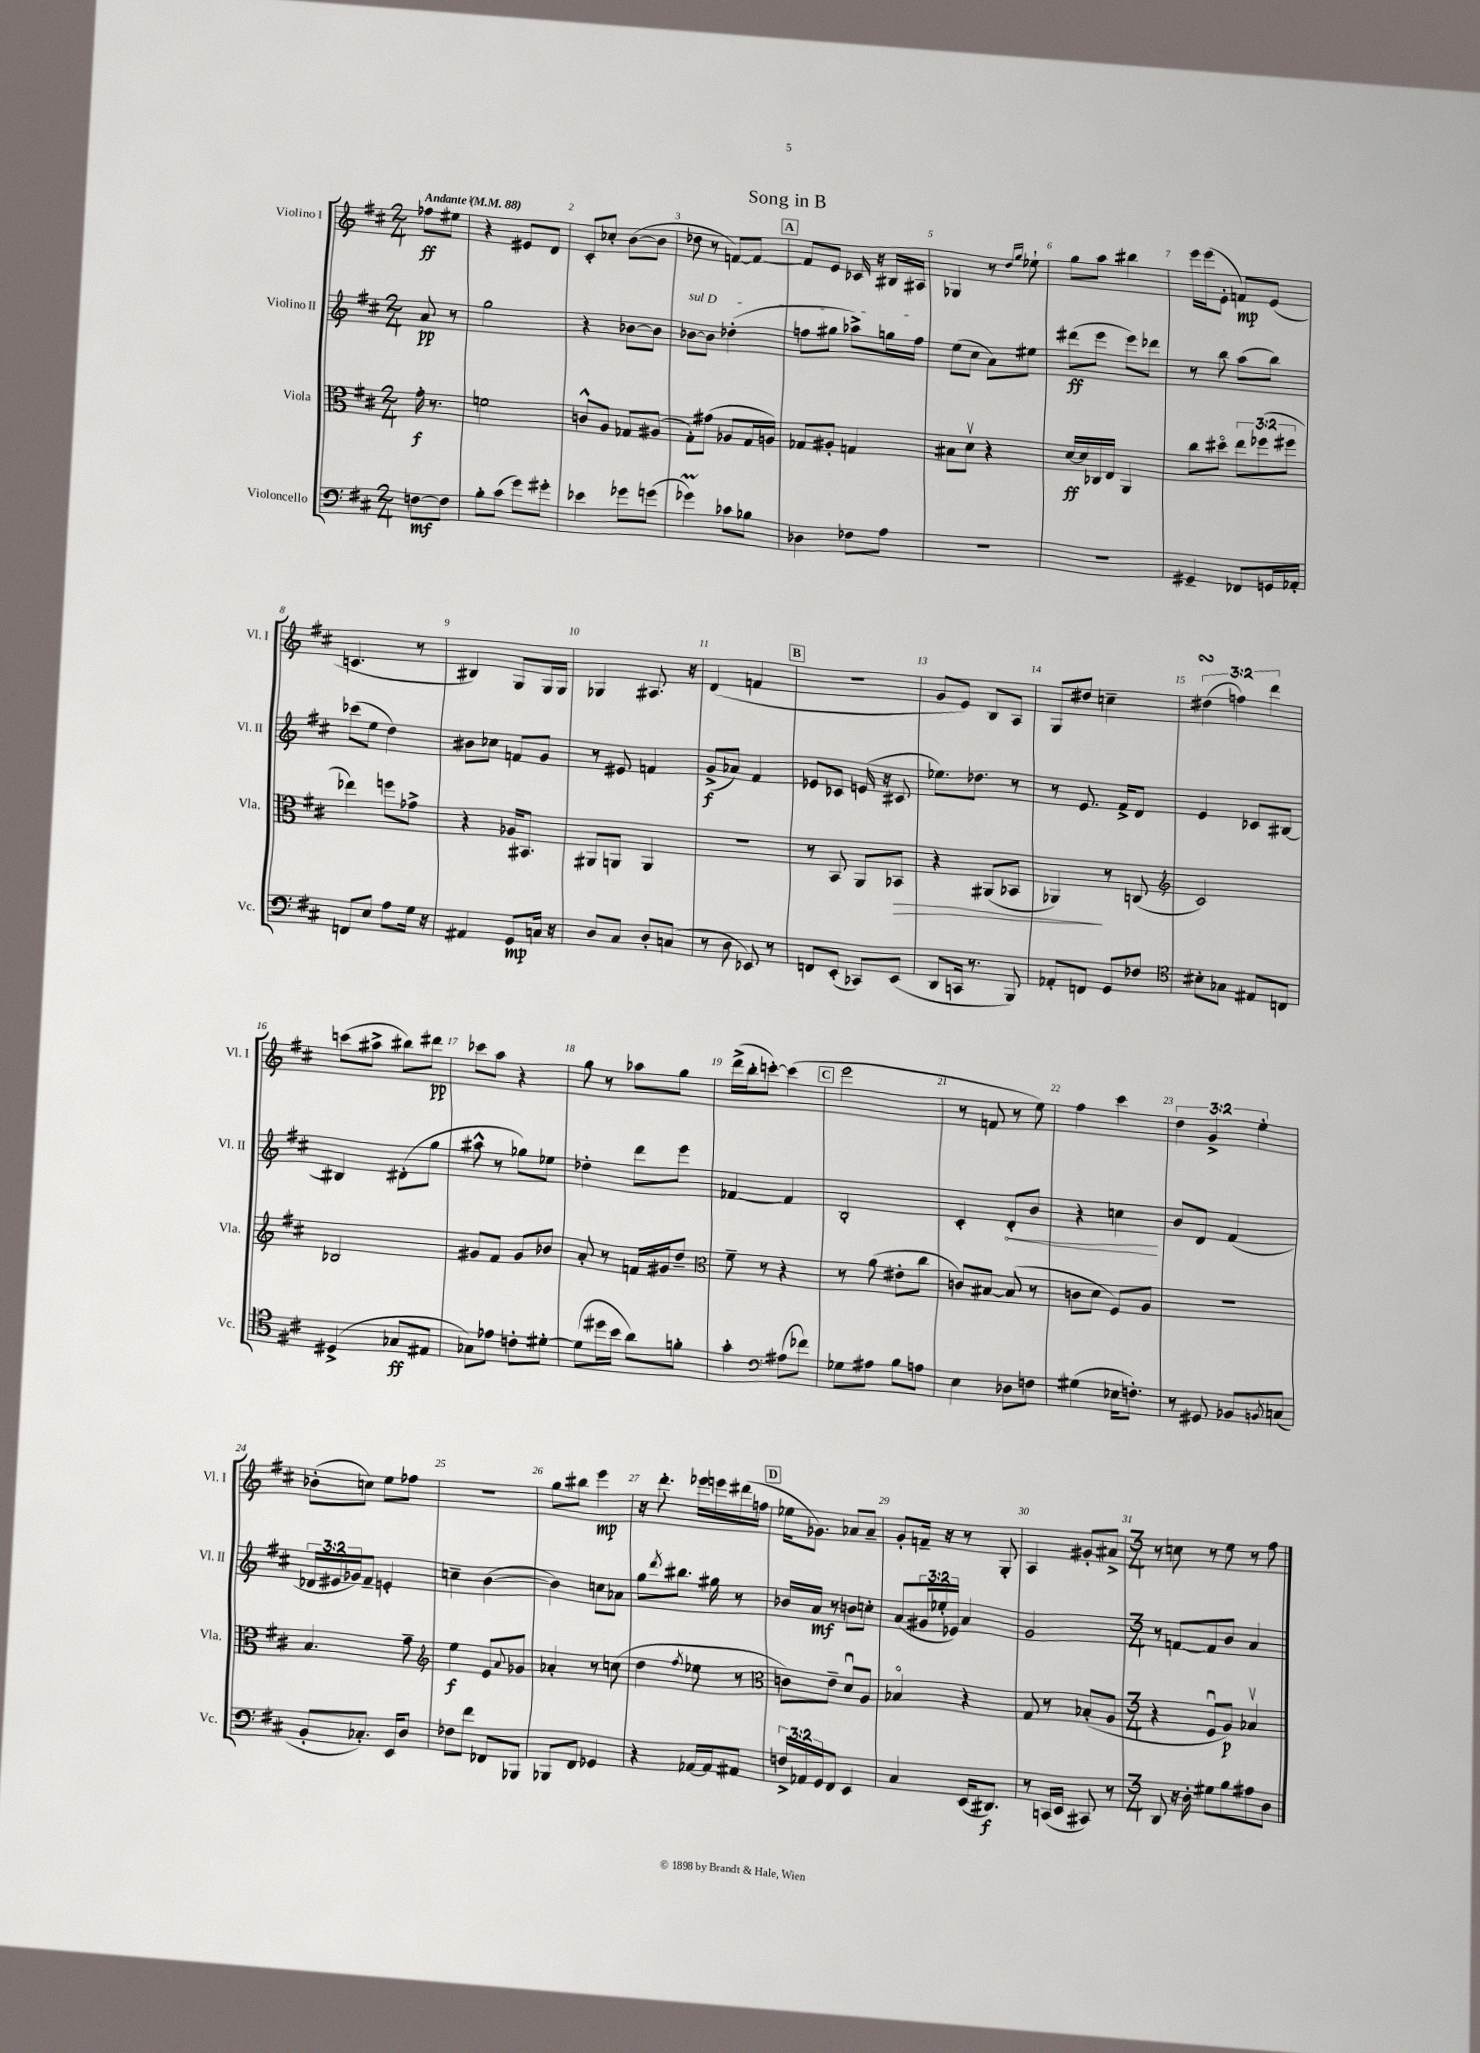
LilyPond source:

\header { title = "Song in B" }
<<
\new StaffGroup <<
\new Staff = "s0" \with { instrumentName = "Violino I" shortInstrumentName = "Vl. I" } {
    \clef treble \key d \major \numericTimeSignature \time 2/4 \override Staff.TupletNumber.text = #tuplet-number::calc-fraction-text \partial 4 \tempo "Andante" 4 = 88
    fes''8\ff eis''8 |
    r4 eis'8 d'8 |
    cis'8-. ces''8-. b'8~( b'8 |
    des''8 r8 f'8~) f'8~ |
    \mark \markup { \box "A" } f'8 e'8 ces'16 r16 bis16 ais16 |
    ges4 r8 \grace { d''16 g''16 } ees''8-! |
    g''8 a''8 bis''4 |
    e'''16 e'''16( e'8-. f'8\mp) e'8( |
    c'4. r8 |
    bis4) g8 g16 g16 |
    ges4 ais8. r16 |
    d'4( f'4 |
    \mark \markup { \box "B" } R2 |
    g'8 e'8) b8 a8 |
    g8 dis''8 c''4-- |
    \tuplet 3/2 { dis''4\turn( f''4) d'''4 } |
    c'''8( ais''8-> bis''8) dis'''8\pp |
    ces'''8 a''8 r4 |
    g''8 r8 aes''8 g''8 |
    d'''16->( b''16-. c'''8~-.) c'''4( |
    \mark \markup { \box "C" } e'''2 |
    r8 f'8 r8 e''8) |
    fis''4 cis'''4 |
    \tuplet 3/2 { d''4 g'4-> e''4-. } |
    bes'8-.( c''8) e''8 fes''8 |
    r2 |
    g''8 bis''8 e'''4\mp |
    r16 d'''8.-. ees'''16 e'''16 dis'''16( f''16 |
    \mark \markup { \box "D" } ees''16 ges'8.) aes'8 aes'8-- |
    g'8-. f'16-- r16 r8 g8-. |
    a4 gis'8-. ais'8-> |
    \numericTimeSignature \time 3/4 r8 c''8 r8 e''8 r8 fis''8 \bar "|." |
}
\new Staff = "s1" \with { instrumentName = "Violino II" shortInstrumentName = "Vl. II" } {
    \clef treble \key d \major \numericTimeSignature \time 2/4 \override Staff.TupletNumber.text = #tuplet-number::calc-fraction-text \partial 4
    a'8\pp r8 |
    g''2 |
    r4 bes'8~ bes'8 |
    \once \override TextSpanner.bound-details.left.text = \markup { \italic "sul D" } bes'8~\startTextSpan bes'8 des''4-.( |
    \mark \markup { \box "A" } f''8 gis''8 aes''8->) g''16 f''16\stopTextSpan |
    e''8( cis''8 a'8) eis''8 |
    dis'''8\ff( e'''8 e'''8) des'''8 |
    r8 b''8 a''8( b''8) |
    ces'''8( e''8 d''4) |
    bis'8 ces''8 f'8 g'8 |
    r8 eis'8 f'4 |
    g'8->\f( aes'8) fis'4 |
    \mark \markup { \box "B" } ees'8 ces'8 e'16( r16 cis'8 |
    ees''8.) des''8. r8 |
    r8 e'8. fis'16-> d'8 |
    e'4 ces'8 bis8~ |
    bis4 dis'8-.( g''8 |
    ais''8-^ r8 ges''8) ees''8 |
    des''4-. d'''8 e'''8 |
    fes'4~ fes'4 |
    \mark \markup { \box "C" } b2-. |
    cis'4-. \once \override Hairpin.circled-tip = ##t d'8-.\< b'8 |
    r4 c''4\! |
    b'8 d'8 fis'4( |
    \tuplet 3/2 { des'16 eis'16 ges'16) } fis'8-- e'4-. |
    c''4-- b'4~( |
    b'4) c''8 aes'8 |
    g''8 \acciaccatura { d'''8 } bis''8. gis''16 r8 |
    \mark \markup { \box "D" } bes'16 a'16\mf r8 b'8 c''8-. |
    a'8( \tuplet 3/2 { gis'16 ees''16-. ees'16) } a'4 |
    g'2 |
    \numericTimeSignature \time 3/4 r8 f'8~ f'8 b'8 a'4 \bar "|." |
}
\new Staff = "s2" \with { instrumentName = "Viola" shortInstrumentName = "Vla." } {
    \clef alto \key d \major \numericTimeSignature \time 2/4 \override Staff.TupletNumber.text = #tuplet-number::calc-fraction-text \partial 4
    g'16-.\f r8. |
    f'2 |
    c'8-^ a8 ges8 ais8( |
    g8-.) gis'8( aes8 g16 a16) |
    \mark \markup { \box "A" } ges8 ais8-. g4 |
    bis8 d'8\upbow r4 |
    d'16~\ff d'16 ces16 e16 a,4 |
    cis''8 dis''8\flageolet \tuplet 3/2 { e''8 fes''8( fis''8 } |
    ees''4) f''8 ges'8-> |
    r4 aes16 bis,8. |
    ais,8 a,8 a,4 |
    R2 |
    \mark \markup { \box "B" } r8 b,8 a,8 bes,8\> |
    r4 ais,8( bes,8 |
    aes,4\!) r8 c8( |
    \clef treble cis'2) |
    bes2 |
    gis'8 fis'8 gis'8 bes'8 |
    a'8-. r8 f'16 gis'16 d''8-- |
    \clef alto fis'8-- r8 r4 |
    \mark \markup { \box "C" } r8 a'8( eis'8-. cis''8 |
    c'8) bis8~ bis8( r8 |
    c'8 d'8 fis8) a8 |
    r2 |
    b4. g'8-- |
    \clef treble e''4\f e'8 \appoggiatura { a'8 } ges'8 |
    aes'4-. r8 c''8( |
    d''4 \acciaccatura { fis''8 } ees''8 r8 |
    \mark \markup { \box "D" } \clef alto c'8) e'8-- d'8\downbow a8 |
    bes4\flageolet r4 |
    g8 r8 bes8-.( a8 |
    \numericTimeSignature \time 3/4 r4 fis8\downbow a8\p) bes4\upbow \bar "|." |
}
\new Staff = "s3" \with { instrumentName = "Violoncello" shortInstrumentName = "Vc." } {
    \clef bass \key d \major \numericTimeSignature \time 2/4 \override Staff.TupletNumber.text = #tuplet-number::calc-fraction-text \partial 4
    f8~\mf f8 |
    b8-. cis'8( g'8) gis'8-. |
    ees'4 ges'8 g'8( |
    ges'4\prall) ces'8 bes8 |
    \mark \markup { \box "A" } des4 fes8 a8 |
    R2 |
    R2 |
    gis,4-- fes,8 g,16 aes,16-. |
    f,8 e8 a8 g16 r16 |
    ais,4 g,8\mp c16 r16 |
    d8 cis8 d8-. c8( |
    r8 d8 ees,8) r8 |
    \mark \markup { \box "B" } f,8 e,8-.( ces,8) e,8( |
    d,8 c,16 r8. b,,8) |
    aes,8-. f,8 g,8 fes8 |
    \clef tenor bis8-. ges8 eis8 c8 |
    dis4->( ges8\ff eis8 |
    ges8) ees'8 c'8-. dis'8~-. |
    dis'8( dis''16 b'16 a'8) f'8-. |
    g'4-. \clef bass ais8( fes'8) |
    \mark \markup { \box "C" } ges8 ais8 b8 a8 |
    e4 des8 f8 |
    gis4( ees16 f8.-.) |
    r8 gis,8 bes,8 \acciaccatura { b,8 } c8( |
    b,8-. ces8.-.) e,16 d8 |
    fes8 fis'8 fes,8 bes,,8 |
    bes,,8 fis,8 ges,4 |
    r4 aes,16~ aes,16 ais,8 |
    \mark \markup { \box "D" } \tuplet 3/2 { f16-> aes,16 g,16 } fis,8 e,4 |
    cis4 e,16( dis,8.\f) |
    r8 c,16( e,16 cis,8) r8 |
    \numericTimeSignature \time 3/4 d,8 r16 d16-. gis8 b8 ais8 d8 \bar "|." |
}
>>
>>
\layout { \context { \Score \override BarNumber.break-visibility = ##(#f #t #t) barNumberVisibility = #all-bar-numbers-visible } }
